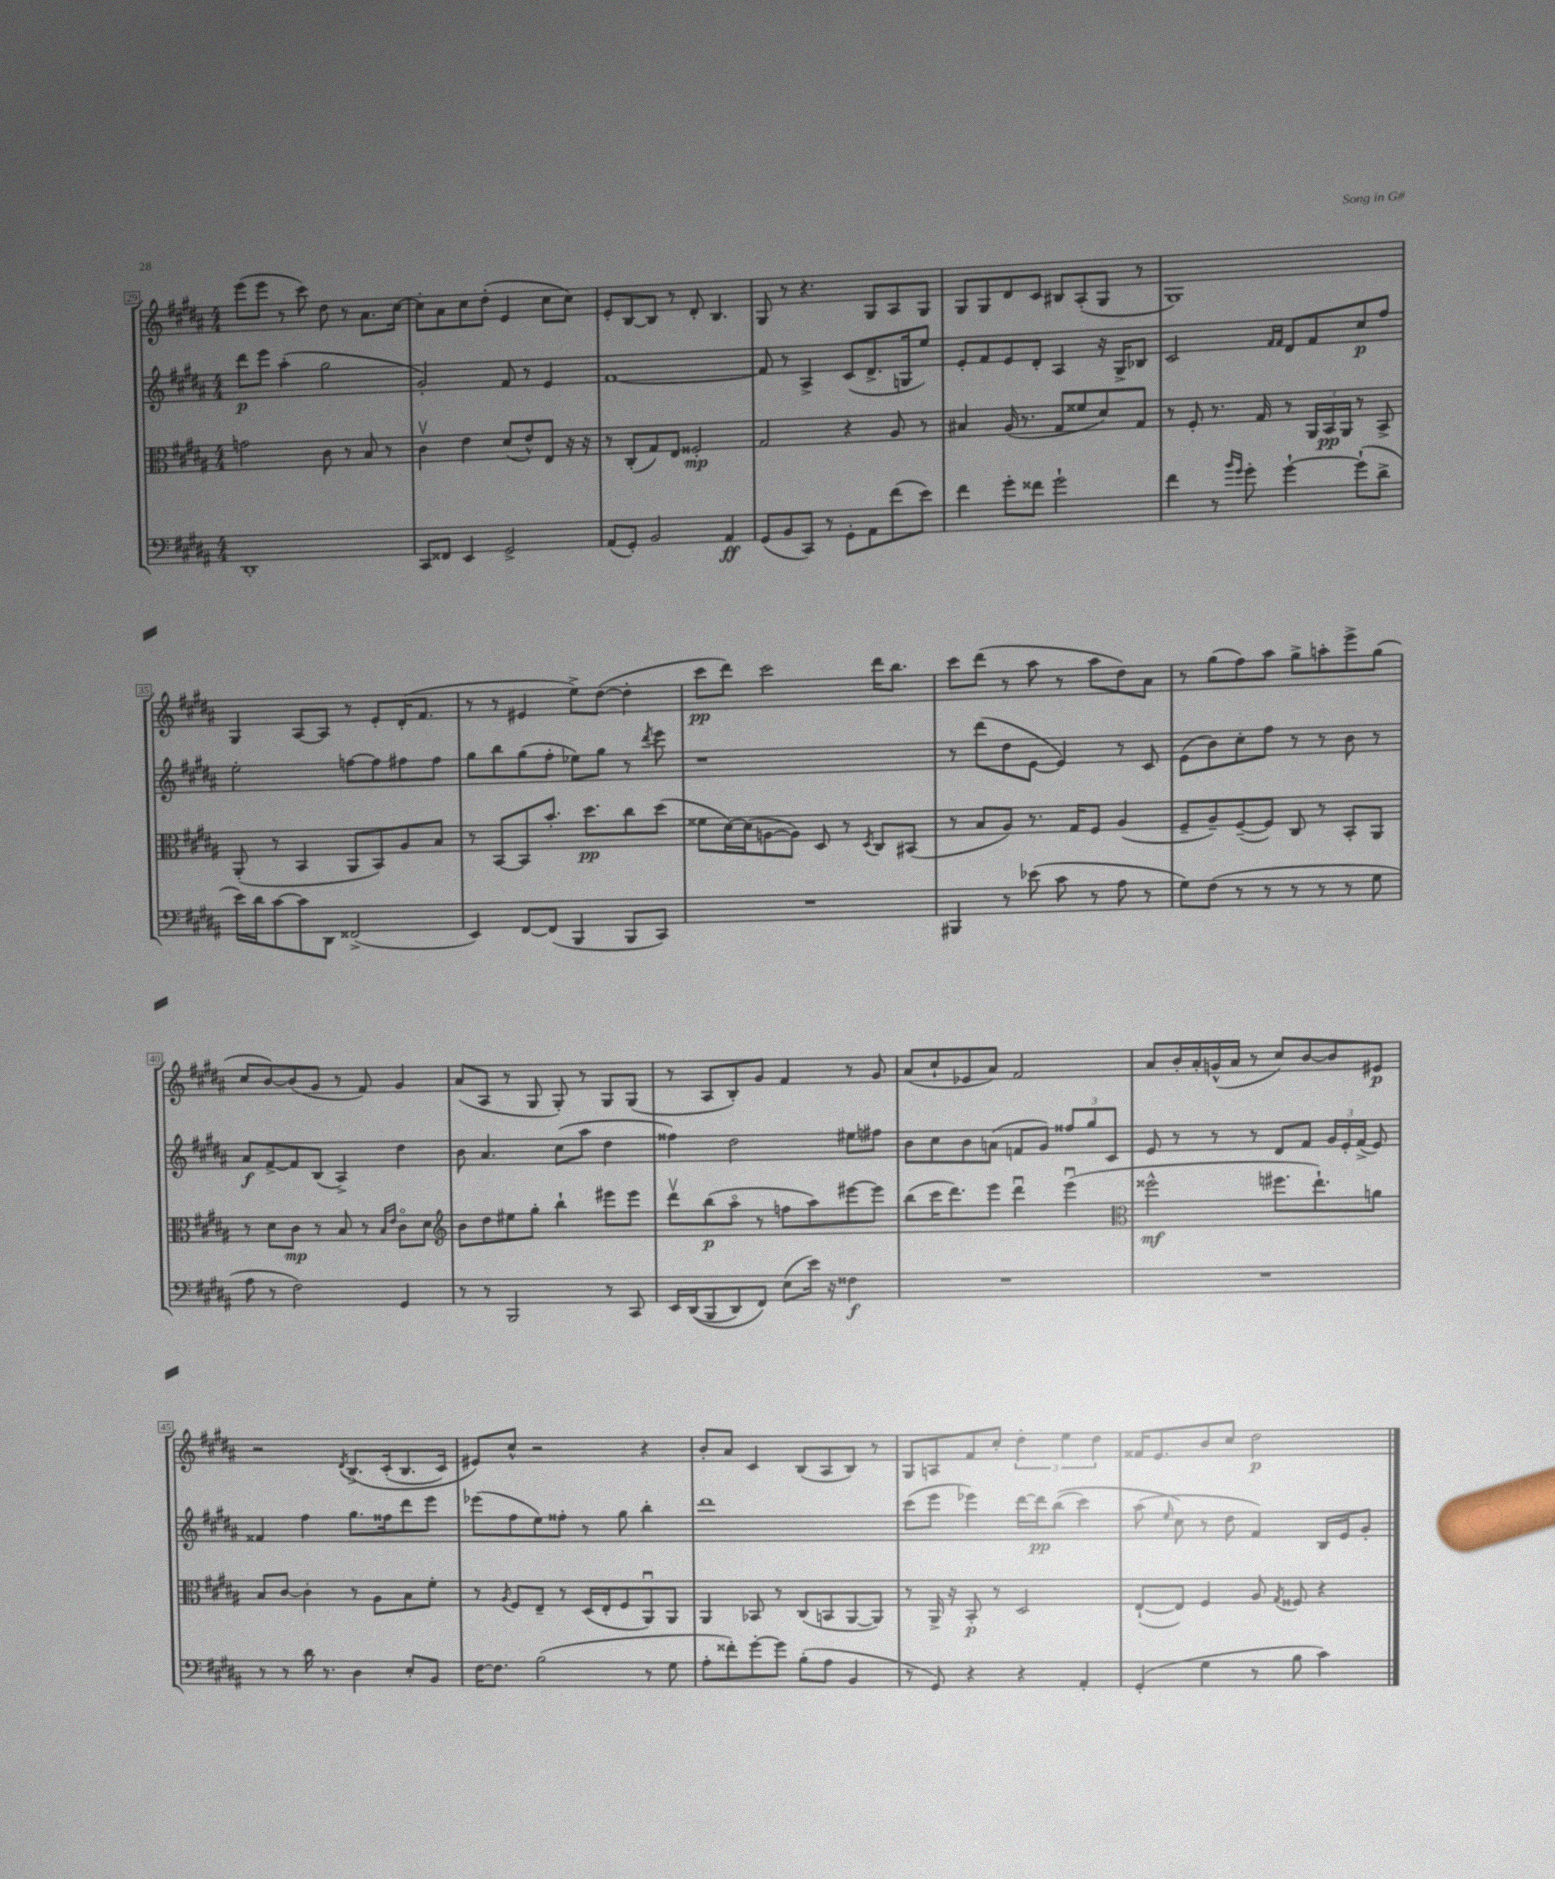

**kern	**dynam	**kern	**dynam	**kern	**dynam	**kern	**dynam
*part4	*part4	*part3	*part3	*part2	*part2	*part1	*part1
*staff4	*staff4	*staff3	*staff3	*staff2	*staff2	*staff1	*staff1
*clefF4	*	*clefC3	*	*clefG2	*	*clefG2	*
*k[f#c#g#d#a#]	*	*k[f#c#g#d#a#]	*	*k[f#c#g#d#a#]	*	*k[f#c#g#d#a#]	*
*M4/4	*	*M4/4	*	*M4/4	*	*M4/4	*
=29	=29	=29	=29	=29	=29	=29	=29
1DD#'	.	2gn\	.	8ddd#\L	p	(8eee\L	.
.	.	.	.	8eee\J	.	8eee\J	.
.	.	.	.	(4aa#'\	.	8r	.
.	.	.	.	.	.	8ccc#\)	.
.	.	8c#\	.	2gg#\	.	8dd#\	.
.	.	8r	.	.	.	8r	.
.	.	8B/	.	.	.	8.a#\L	.
.	.	8r	.	.	.	.	.
.	.	.	.	.	.	[16cc#\Jk	.
=30	=30	=30	=30	=30	=30	=30	=30
8CC#/L	.	4c#v\	.	2g#'/)	.	8cc#'\L]	.
8FF##X/J	.	.	.	.	.	8a#\	.
4EE/	.	4e\	.	.	.	8cc#\	.
.	.	.	.	.	.	(8dd#'\J	.
2GG#^/	.	(8d#/L	.	8f#/	.	4e/	.
.	.	8e^^/)	.	8r	.	.	.
.	.	8E/J	.	4e/	.	8cc#\L	.
.	.	16r	.	.	.	8cc#\J)	.
.	.	16r	.	.	.	.	.
=31	=31	=31	=31	=31	=31	=31	=31
(8AA#/L	.	8r	.	[1f#	.	8e'/L	.
8GG#'/J)	.	(8C#'/L	.	.	.	[8B/	.
2BB/	.	8G#/)	.	.	.	8B/J]	.
.	.	8E/J	.	.	.	8r	.
.	.	2F##X'/	mp	.	.	8d#'/	.
.	.	.	.	.	.	4.B/	.
4AA#/	ff	.	.	.	.	.	.
=32	=32	=32	=32	=32	=32	=32	=32
(8GG#/L	.	2G#/	.	8f#/]	.	8G#/	.
8BB/	.	.	.	8r	.	8r	.
8CC#/J)	.	.	.	4A#^/	.	4.r	.
8r	.	.	.	.	.	.	.
8GG#'\L	.	4r	.	(8c#/L	.	.	.
8AA#\	.	.	.	8.d#^/	.	8G#/L	.
(8f#\	.	8A#/	.	.	.	8A#/	.
.	.	.	.	16Gn/k	.	.	.
8e\J)	.	8r	.	8ee/J)	.	8G#/J	.
=33	=33	=33	=33	=33	=33	=33	=33
4f#\	.	4B#X/	.	8e'/L	.	8G#/L	.
.	.	.	.	8f#/	.	8G#/	.
8g#'\L	.	(16A#/	.	8e/	.	8d#/	.
.	.	8.r	.	.	.	.	.
8f##X\J	.	.	.	8d#'/J	.	8c#/J	.
2g#`\	.	8G#/L	.	4A#/	.	8B#X/L	.
.	.	8f##X/	.	.	.	(8A#'/	.
.	.	8d#/)	.	16r	.	8G#/J	.
.	.	.	.	16G#^/KL	.	.	.
.	.	8G#/J	.	8B-X/J	.	8r	.
=34	=34	=34	=34	=34	=34	=34	=34
4f#\	.	8r	.	2c#/	.	1G#)	.
.	.	8F#'/	.	.	.	.	.
8r	.	8.r	.	.	.	.	.
16qqb/LL	.	.	.	.	.	.	.
16qqg#/JJ	.	.	.	.	.	.	.
8g#'\	.	.	.	.	.	.	.
.	.	16G#/	.	.	.	.	.
.	.	.	.	16qqf#/LL	.	.	.
.	.	.	.	16qqf#/JJ	.	.	.
[4g#`\	.	8r	.	8d#/L	.	.	.
.	.	24AA#/LL	.	8f#/	.	.	.
.	.	24BB/	pp	.	.	.	.
.	.	24AA#/JJ	.	.	.	.	.
(8g#`\L]	.	8r	.	8cc#/	p	.	.
8d#^\J	.	8BB^/	.	8ff#/J	.	.	.
!!LO:LB:g=z
=35	=35	=35	=35	=35	=35	=35	=35
16e\LL)	.	(8AA#'/	.	2ee'\	.	4G#/	.
16d#\J	.	.	.	.	.	.	.
[8c#\	.	8r	.	.	.	.	.
8c#\]	.	4BB/	.	.	.	[8A#/L	.
8DD#\J	.	.	.	.	.	8A#/J]	.
(2FF##X^/	.	8AA#/L	.	[8ffn\L	.	8r	.
.	.	8BB/)	.	8ff\]	.	8e'/L	.
.	.	8A#/	.	8ff#X\	.	(16d#'/K	.
.	.	.	.	.	.	8.f#/J	.
.	.	8B/J	.	8ff#\J	.	.	.
=36	=36	=36	=36	=36	=36	=36	=36
4EE/)	.	8r	.	8gg#\L	.	8r	.
.	.	[8BB/L	.	8bb\	.	8r	.
[8FF#/L	.	8BB/]	.	(8gg#\	.	4e#X/	.
(8FF#/J]	.	8.b'/J	.	8ff#'\J	.	.	.
4BBB/	.	.	.	8ee-X\L)	.	8ee^\L)	.
.	.	8.dd#\L	pp	.	.	.	.
.	.	.	.	8gg#\J	.	([8dd#\J	.
8BBB/L	.	8cc#\	.	8r	.	4dd#'\]	.
.	.	.	.	8qddd#/	.	.	.
8CC#/J)	.	(8dd#\J	.	8eee\	.	.	.
=37	=37	=37	=37	=37	=37	=37	=37
1r	.	8f##X\L	.	1r	.	8ccc#\L	pp
.	.	[16d#\L)	.	.	.	8ddd#\J)	.
.	.	(16d#\J]	.	.	.	.	.
.	.	[8An\	.	.	.	2ccc#\	.
.	.	8A\J])	.	.	.	.	.
.	.	8D#/	.	.	.	.	.
.	.	8r	.	.	.	.	.
.	.	8qD#/	.	.	.	.	.
.	.	8C#/L	.	.	.	16ddd#\KL	.
.	.	.	.	.	.	8.bb\J	.
.	.	(8BB#X/J	.	.	.	.	.
=38	=38	=38	=38	=38	=38	=38	=38
4BBB#X/	.	8r	.	8r	.	8ccc#\L	.
.	.	8B/L	.	(8ddd#\L	.	(8ddd#\J	.
8r	.	8A#/J)	.	8dd#\	.	8r	.
(8e-X\	.	8.r	.	[8e\J	.	8aa#\	.
8c#\	.	.	.	4e/])	.	8r	.
.	.	16G#/KL	.	.	.	.	.
8r	.	8F#/J	.	.	.	8aa#\L	.
8A#\	.	(4A#/	.	8r	.	8dd#\)	.
8r	.	.	.	8c#/	.	8a#\J	.
=39	=39	=39	=39	=39	=39	=39	=39
8G#\L)	.	8F#~/L	.	(8e\L	.	8r	.
(8F#\J	.	8A#~/)	.	8b\)	.	(8gg#\L	.
8r	.	([8F#~/	.	8cc#'\	.	8ff#\)	.
8r	.	8F#/J])	.	8ff#\J	.	8aa#\J	.
8r	.	8C#/	.	8r	.	8gg#^\L	.
8r	.	8r	.	8r	.	8aan'\	.
8r	.	8BB'/L	.	8b\	.	8eee^\	.
8G#\	.	8AA#/J	.	8r	.	(8gg#\J	.
!!LO:LB:g=z
=40	=40	=40	=40	=40	=40	=40	=40
8A#\	.	8r	.	8a#/L	f	8cc#/L	.
8r	.	8d#\L	.	[8f#^/	.	[8b/)	.
2F#\)	.	8c#\J	mp	8f#/]	.	(8b/]	.
.	.	8r	.	(8B/J	.	8g#/J	.
.	.	8B/	.	4A#^/)	.	8r	.
.	.	8r	.	.	.	8f#/)	.
.	.	16qqB/LL	.	.	.	.	.
.	.	16qqe/JJ	.	.	.	.	.
4GG#/	.	8c#\L	.	4dd#\	.	4g#/	.
.	.	8d#\J	.	.	.	.	.
=41	=41	=41	=41	=41	=41	=41	=41
*	*	*clefG2	*	*	*	*	*
8r	.	8b\L	.	8b\	.	(8a#/L	.
8r	.	8dd#\	.	4.a#/	.	8A#/J	.
2BBB/	.	8ee#X\	.	.	.	8r	.
.	.	8gg#'\J	.	.	.	8G#/	.
.	.	4bb`\	.	(8cc#\L	.	8G#'/)	.
.	.	.	.	8aa#\J	.	8r	.
8r	.	8eee#X\L	.	4dd#\	.	8G#/L	.
8CC#/	.	8eee#\J	.	.	.	(8G#/J	.
=42	=42	=42	=42	=42	=42	=42	=42
16EE/LL	.	8ddd#v\L	.	4ff##X\)	.	8r	.
((16DD#/J	.	.	.	.	.	.	.
8BBB/	.	(8bb\	p	.	.	8A#/L	.
8DD#/)	.	8aa#\J	.	2dd#\	.	8B'/)	.
8FF#/J)	.	8r	.	.	.	8g#/J	.
(8E\L	.	8ffn\L	.	.	.	4f#/	.
16e\Jk)	.	8aa#\)	.	.	.	.	.
16r	.	.	.	.	.	.	.
4F##X\	f	[8eee#X\	.	8ee#X\L	.	8r	.
.	.	8eee#\J]	.	8ff#X\J	.	8g#/	.
=43	=43	=43	=43	=43	=43	=43	=43
1r	.	(8bb\L	.	8b\L	.	(8a#/L	.
.	.	16ccc#\K	.	8cc#\	.	8cc#`/	.
.	.	8.ddd#\)	.	.	.	.	.
.	.	.	.	8b\	.	8e-X/	.
.	.	8eee\J	.	(8an\J	.	8a#/J)	.
.	.	4ddd#u\	.	8fn/L	.	2f#/	.
.	.	.	.	8g#/J)	.	.	.
.	.	(4eeeu\	.	12ff##X/L	.	.	.
.	.	.	.	12gg#/	.	.	.
.	.	.	.	12c#/J	.	.	.
=44	=44	=44	=44	=44	=44	=44	=44
*	*	*clefC3	*	*	*	*	*
1r	.	2ff##X^^\	mf	8e/	.	8a#/L	.
.	.	.	.	8r	.	16b'/L	.
.	.	.	.	.	.	16a#'/	.
.	.	.	.	8r	.	(16gn^^/	.
.	.	.	.	.	.	16a#/JJ	.
.	.	.	.	8r	.	8r	.
.	.	8.ff#X\L	.	8d#/L	.	8cc#/L)	.
.	.	.	.	8f#/J	.	[8b/	.
.	.	8.ee`\)	.	.	.	.	.
.	.	.	.	24g#/LL	.	8b/]	.
.	.	.	.	24e'/	.	.	.
.	.	.	.	(24f#^/JJ	.	.	.
.	.	8an\J	.	8e/)	.	8e#X/J	p
!!LO:LB:g=z
=45	=45	=45	=45	=45	=45	=45	=45
8r	.	8B/L	.	4f##X/	.	2r	.
8r	.	[8c#/J	.	.	.	.	.
16d#\	.	4c#'\]	.	4ff#\	.	.	.
8.r	.	.	.	.	.	.	.
.	.	.	.	.	.	8qd#/	.
4D#\	.	8r	.	8.gg#\L	.	(8.B^/L	.
.	.	8A#\L	.	.	.	.	.
.	.	.	.	16ff##X\k	.	(16c#'/k	.
8E'/L	.	8B\	.	8ddd#\	.	8.B/	.
8BB/J	.	8f#'\J	.	8eee\J	.	.	.
.	.	.	.	.	.	16c#/Jk)	.
=46	=46	=46	=46	=46	=46	=46	=46
[16F#\KL	.	8r	.	(8eee-X\L	.	8e#X/L)	.
8.F#\J]	.	.	.	.	.	.	.
.	.	8qA#/	.	.	.	.	.
.	.	8F#/L	.	8ff#\	.	8cc#^^/J	.
(2B\	.	8E~/J	.	8ee\)	.	2r	.
.	.	8r	.	8ff##X'\J	.	.	.
.	.	(16D#/LL	.	8r	.	.	.
.	.	16E'/J	.	.	.	.	.
.	.	8F#/	.	8gg#\	.	.	.
8r	.	8AA#u/)	.	4bb'\	.	4r	.
8G#\	.	8AA#/J	.	.	.	.	.
=47	=47	=47	=47	=47	=47	=47	=47
8A#'\L	.	4AA#/	.	1ddd#	.	8b'/L	.
8f##X'\)	.	.	.	.	.	8a#/J	.
[8g#'\	.	8BB-X/	.	.	.	4c#/	.
8g#\J]	.	8r	.	.	.	.	.
(8B'\L	.	(8C#/L	.	.	.	(8B/L	.
8A#\J	.	8BBn/	.	.	.	8A#/	.
4BB/	.	[8AA#/	.	.	.	8B/J)	.
.	.	8AA#/J])	.	.	.	8r	.
=48	=48	=48	=48	=48	=48	=48	=48
8r	.	8r	.	(8ccc#\L	.	8G#/L	.
8GG#/)	.	16AA#^/	.	8eee\J	.	8An/	.
.	.	16r	.	.	.	.	.
4r	.	8BB'/	p	4eee-X\)	.	8f#/	.
.	.	8r	.	.	.	8cc#'/J	.
4r	.	2D#/	.	[16ddd#\LL	.	6dd#'\	.
.	.	.	.	16ddd#\J]	pp	.	.
.	.	.	.	((8bb\J	.	.	.
.	.	.	.	.	.	6ee\	.
4AA#'/	.	.	.	4ccc#\)	.	.	.
.	.	.	.	.	.	6dd#\	.
=49	=49	=49	=49	=49	=49	=49	=49
(4GG#'/	.	([8E`/L	.	(8aa#\	.	16f##X/KL	.
.	.	.	.	.	.	8.e/	.
.	.	.	.	16qqee/	.	.	.
.	.	8E/J])	.	8cc#\)	.	.	.
4G#\	.	4F#/	.	8r	.	8b/	.
.	.	.	.	8dd#\	.	8cc#/J	.
8r	.	8A#/	.	4f#/)	.	2dd#\	p
.	.	8qG#/	.	.	.	.	.
8B\	.	8F##X/	.	.	.	.	.
4c#\)	.	4r	.	16B/LL	.	.	.
.	.	.	.	16e/J	.	.	.
.	.	.	.	8g#'/J	.	.	.
==	==	==	==	==	==	==	==
*-	*-	*-	*-	*-	*-	*-	*-
